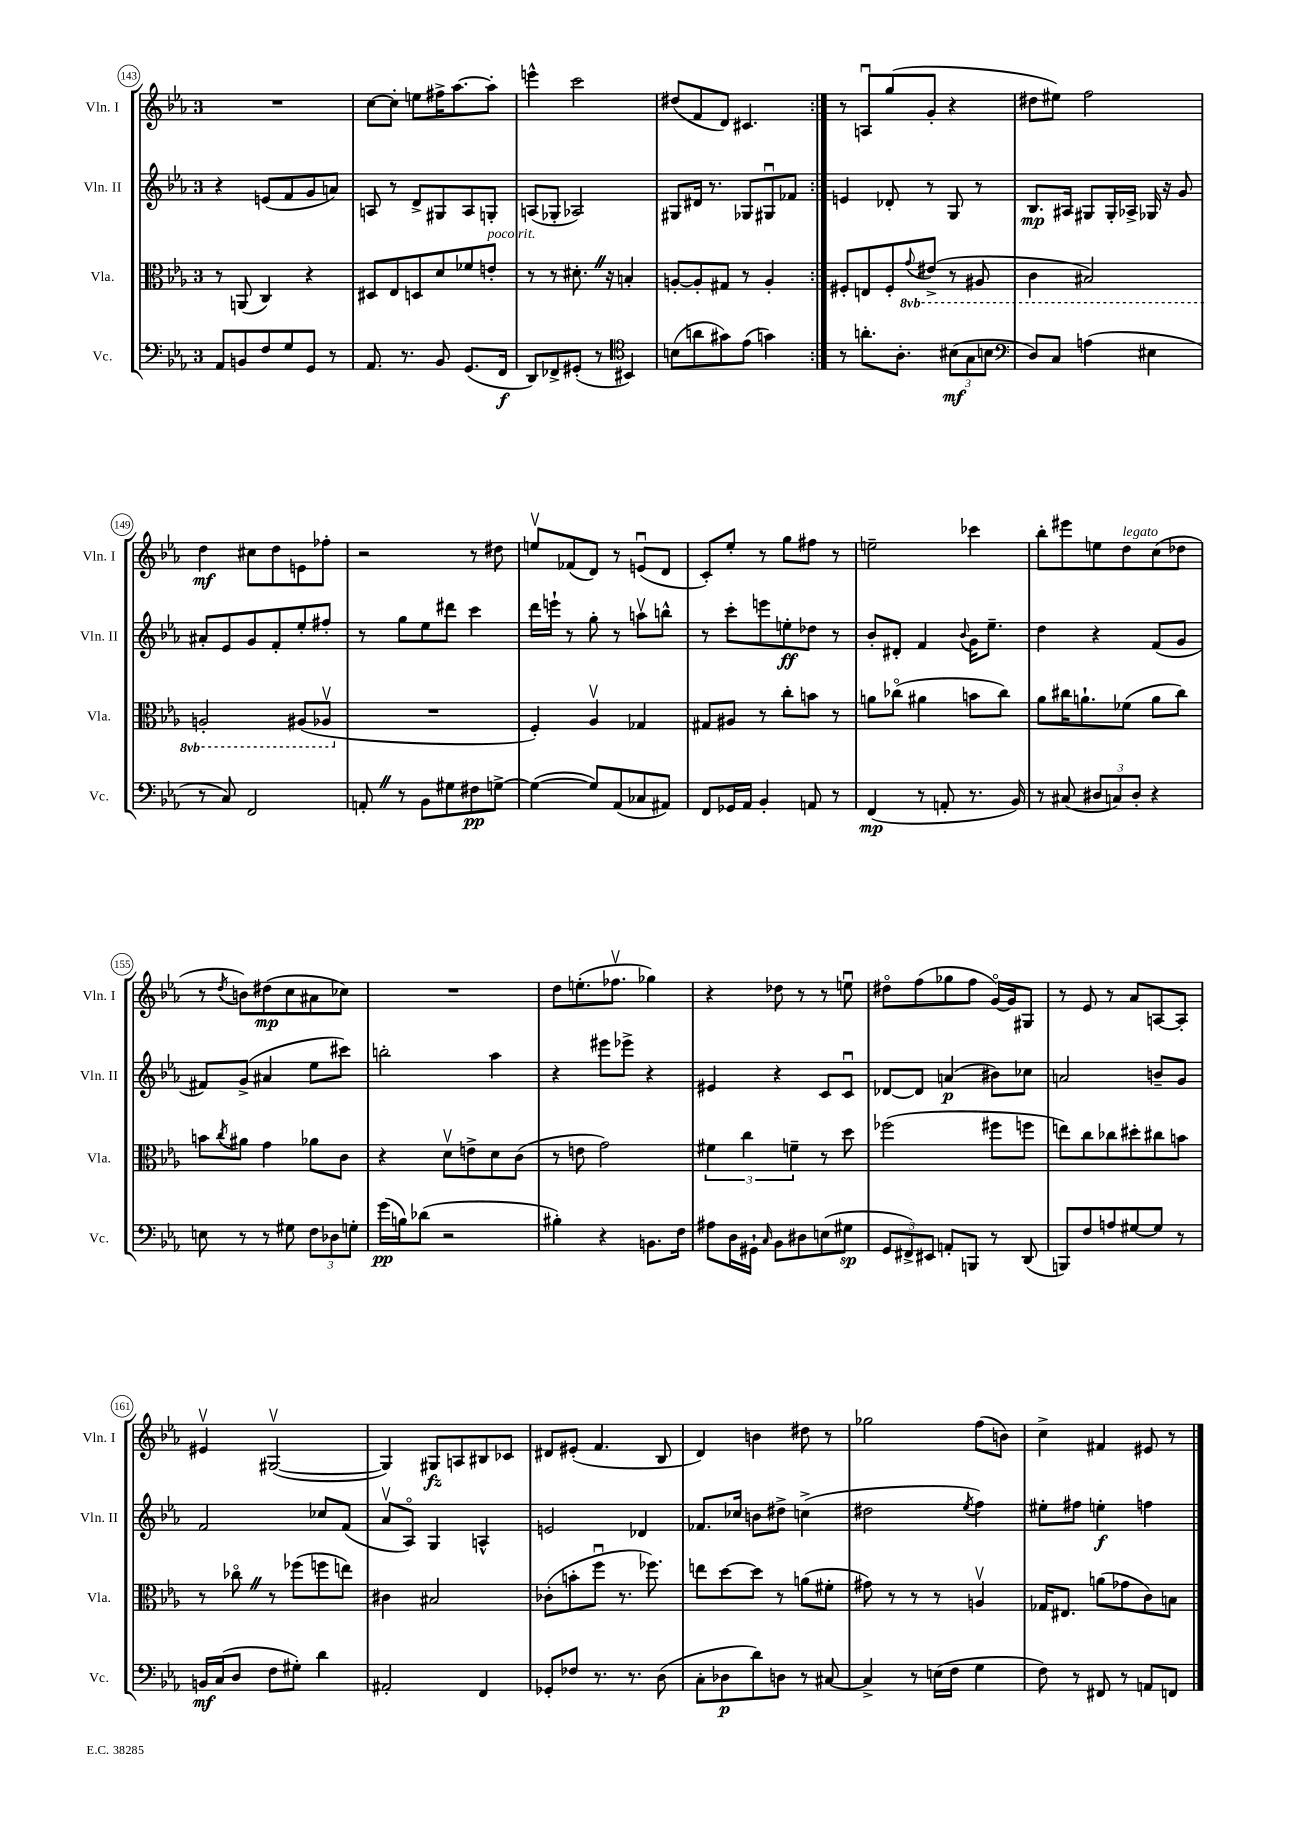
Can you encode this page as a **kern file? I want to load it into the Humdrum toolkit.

**kern	**kern	**kern	**kern
*staff4	*staff3	*staff2	*staff1
*clefF4	*clefC3	*clefG2	*clefG2
*k[b-e-a-]	*k[b-e-a-]	*k[b-e-a-]	*k[b-e-a-]
*M3/4	*M3/4	*M3/4	*M3/4
8AA-	8r	4r	2.r
8BB	(8AA	.	.
8F	4C)	(8e	.
8G	.	8f	.
8GG	4r	8g	.
8r	.	8a)	.
=	=	=	=
8.AA-	8D#	8A	[8cc
.	8E-	8r	8cc']
8.r	.	.	.
.	8D	8d^	8ee
8BB-	8d	8G#	16ff#^
.	.	.	[8.aa-
(8.GG	8f-	8A	.
.	8e'	8G'	8aa-']
16FF	.	.	.
=	=	=	=
8DD)	8r	(8A	4eee^^
8FF-^	8r	8G-'	.
(8GG#'	8.d#'	2A-)	2ccc
8r	.	.	.
.	16r	.	.
*clefC4	*	*	*
4BB#)	4B'	.	.
=	=	=	=
(8B	[8A'	8G#	(8dd#
8a	8A']	16d#	8f
.	.	8.r	.
8g#)	8G#	.	8d)
(8e-	8r	8G-	4.c#
4g)	4A'	8G#u	.
.	.	8f-	.
=:|!	=:|!	=:|!	=:|!
8r	8F#'	4e	8r
8.a'	8E	.	8Au
.	8F#'	8d-'	(8gg
8.A-'	.	.	.
.	8qqG	.	.
.	(8E#^	8r	8g'
(12B#	8r	8G	4r
12G	.	.	.
.	8AA#	8r	.
12B	.	.	.
=	=	=	=
*clefF4	*	*	*
8D)	4C	8.B-	8dd#
8C	.	.	8ee#)
.	.	16A#	.
(4A	2BB#)	8G#	2ff
.	.	16G#'	.
.	.	16A-^	.
4E#	.	16G-	.
.	.	16r	.
.	.	8g	.
=	=	=	=
8r	2AA'	8a#'	4dd
8C)	.	8e-	.
2FF	.	8g	8cc#
.	.	8f'	8dd
.	(8AA#	8ee-'	8e
.	8AA-v	8ff#'	8ff-'
=	=	=	=
8AA'	2.r	8r	2r
8r	.	8gg	.
8BB-	.	8ee-	.
8G#	.	8ddd#	.
8F#	.	4ccc	8r
[8G^	.	.	8dd#
=	=	=	=
(4G_	4F')	16ddd	8eev
.	.	16eee`	.
.	.	8r	(8f-
8G])	4A-v	8gg'	8d)
(8AA-	.	8r	8r
8C-	4G-	8aav	(8eu
8AA#)	.	8bb^^	8d
=	=	=	=
8FF	8G#	8r	8c')
16GG-	8A#	8ccc'	8ee-'
16AA-	.	.	.
4BB-'	8r	8eee	8r
.	8cc'	8ee'	8gg
8AA	8b	8dd-	8ff#
8r	8r	8r	8r
=	=	=	=
(4FF	8a	8b-'	2ee~
.	(8cc-o	8d#'	.
8r	4a#	4f	.
8AA'	.	.	.
.	.	8qqb-	.
8.r	8b	16g	4ccc-
.	.	8.ee-~	.
.	8cc-)	.	.
16BB-)	.	.	.
=	=	=	=
8r	8a-	4dd	8bb-'
(8C#	16cc#	.	8eee#
.	8.a`	.	.
12D#	.	4r	8ee
12C)	.	.	.
.	(8f-	.	8dd
12D#'	.	.	.
4r	8a	(8f	(8cc
.	8cc#)	8g	8dd-
=	=	=	=
8E	8b	8f#)	8r
.	8qcc	.	8qdd
8r	8a#	(8g^	8b)
8r	4g	4a#	(8dd#
8G#	.	.	8cc
12F	8a-	8ee-	8a#
12D-	.	.	.
.	8c	8ccc#)	8cc-)
12G'	.	.	.
=	=	=	=
(16g	4r	2bb'	2.r
16B)	.	.	.
(8d-	.	.	.
2r	8dv	.	.
.	8e^	.	.
.	8d	4aa-	.
.	(8c	.	.
=	=	=	=
4B#')	8r	4r	8dd
.	8e	.	(8.ee'
4r	2g)	8eee#	.
.	.	.	8.ff-v
.	.	8eee-^	.
8.BB	.	4r	4gg-)
16F	.	.	.
=	=	=	=
8A#	6f#	4e#	4r
16D	.	.	.
.	6cc	.	.
16GG#`	.	.	.
16qqC	.	.	.
8BB-	.	4r	8dd-
.	6f~	.	.
8D#	.	.	8r
(8E	8r	8c	8r
8G#	8dd	8cu	8eeu
=	=	=	=
12GG	(2ff-	[8d-	8dd#o
12FF#^)	.	.	.
.	.	8d-]	(8ff
12EE#	.	.	.
8AA'	.	(4a	8gg-
8BBB	.	.	8ff
8r	8ff#	8b#)	[16go)
.	.	.	16g]
(8DD	8ff	8cc-	8G#
=	=	=	=
8BBB)	8ee)	2a	8r
8F	8cc	.	8e-
8A	8cc-	.	8r
[8G#	8dd#'	.	8a-
8G#]	8cc#	8b~	[8A
8r	8b	8g	8A']
=	=	=	=
16BB	8r	2f	4e#v
(16C	.	.	.
8D	8cc-o	.	.
8F	8r	.	([2G#v
8G#')	(8ff-	.	.
4d	8ff	8cc-	.
.	8ee)	(8f	.
=	=	=	=
2AA#'	4c#	8a-v	4G#])
.	.	8A-o)	.
.	2B#	4G	8G#
.	.	.	8A
4FF	.	4A^^	8B#
.	.	.	8c-
=	=	=	=
8GG-'	(8c-'	2e	8d#
8F-	8b'	.	(8e#'
8.r	8ffu	.	4.f
.	8.r	.	.
8.r	.	.	.
.	.	4d-	.
.	8.ff-)	.	.
(8D	.	.	8B-
=	=	=	=
8C'	8ee	8.f-	4d)
8D-	[8dd	.	.
.	.	16cc-	.
8d)	8dd]	8b	4b
8D	8r	8dd#^	.
8r	(8a	(4cc^	8dd#
[8C#	8f#'	.	8r
=	=	=	=
4C#^]	8g#)	2dd#	2gg-
.	8r	.	.
8r	8r	.	.
(16E	8r	.	.
16F	.	.	.
.	.	8qee-	.
4G	4Av	4ff)	(8ff
.	.	.	8b)
=	=	=	=
8F)	16G-	8ee#'	4cc^
.	8.E#	.	.
8r	.	8ff#	.
8FF#	(8a	4ee'	4f#
8r	8g-	.	.
8AA	8c)	4ff	8e#
8FF	8B	.	8r
==	==	==	==
*-	*-	*-	*-
